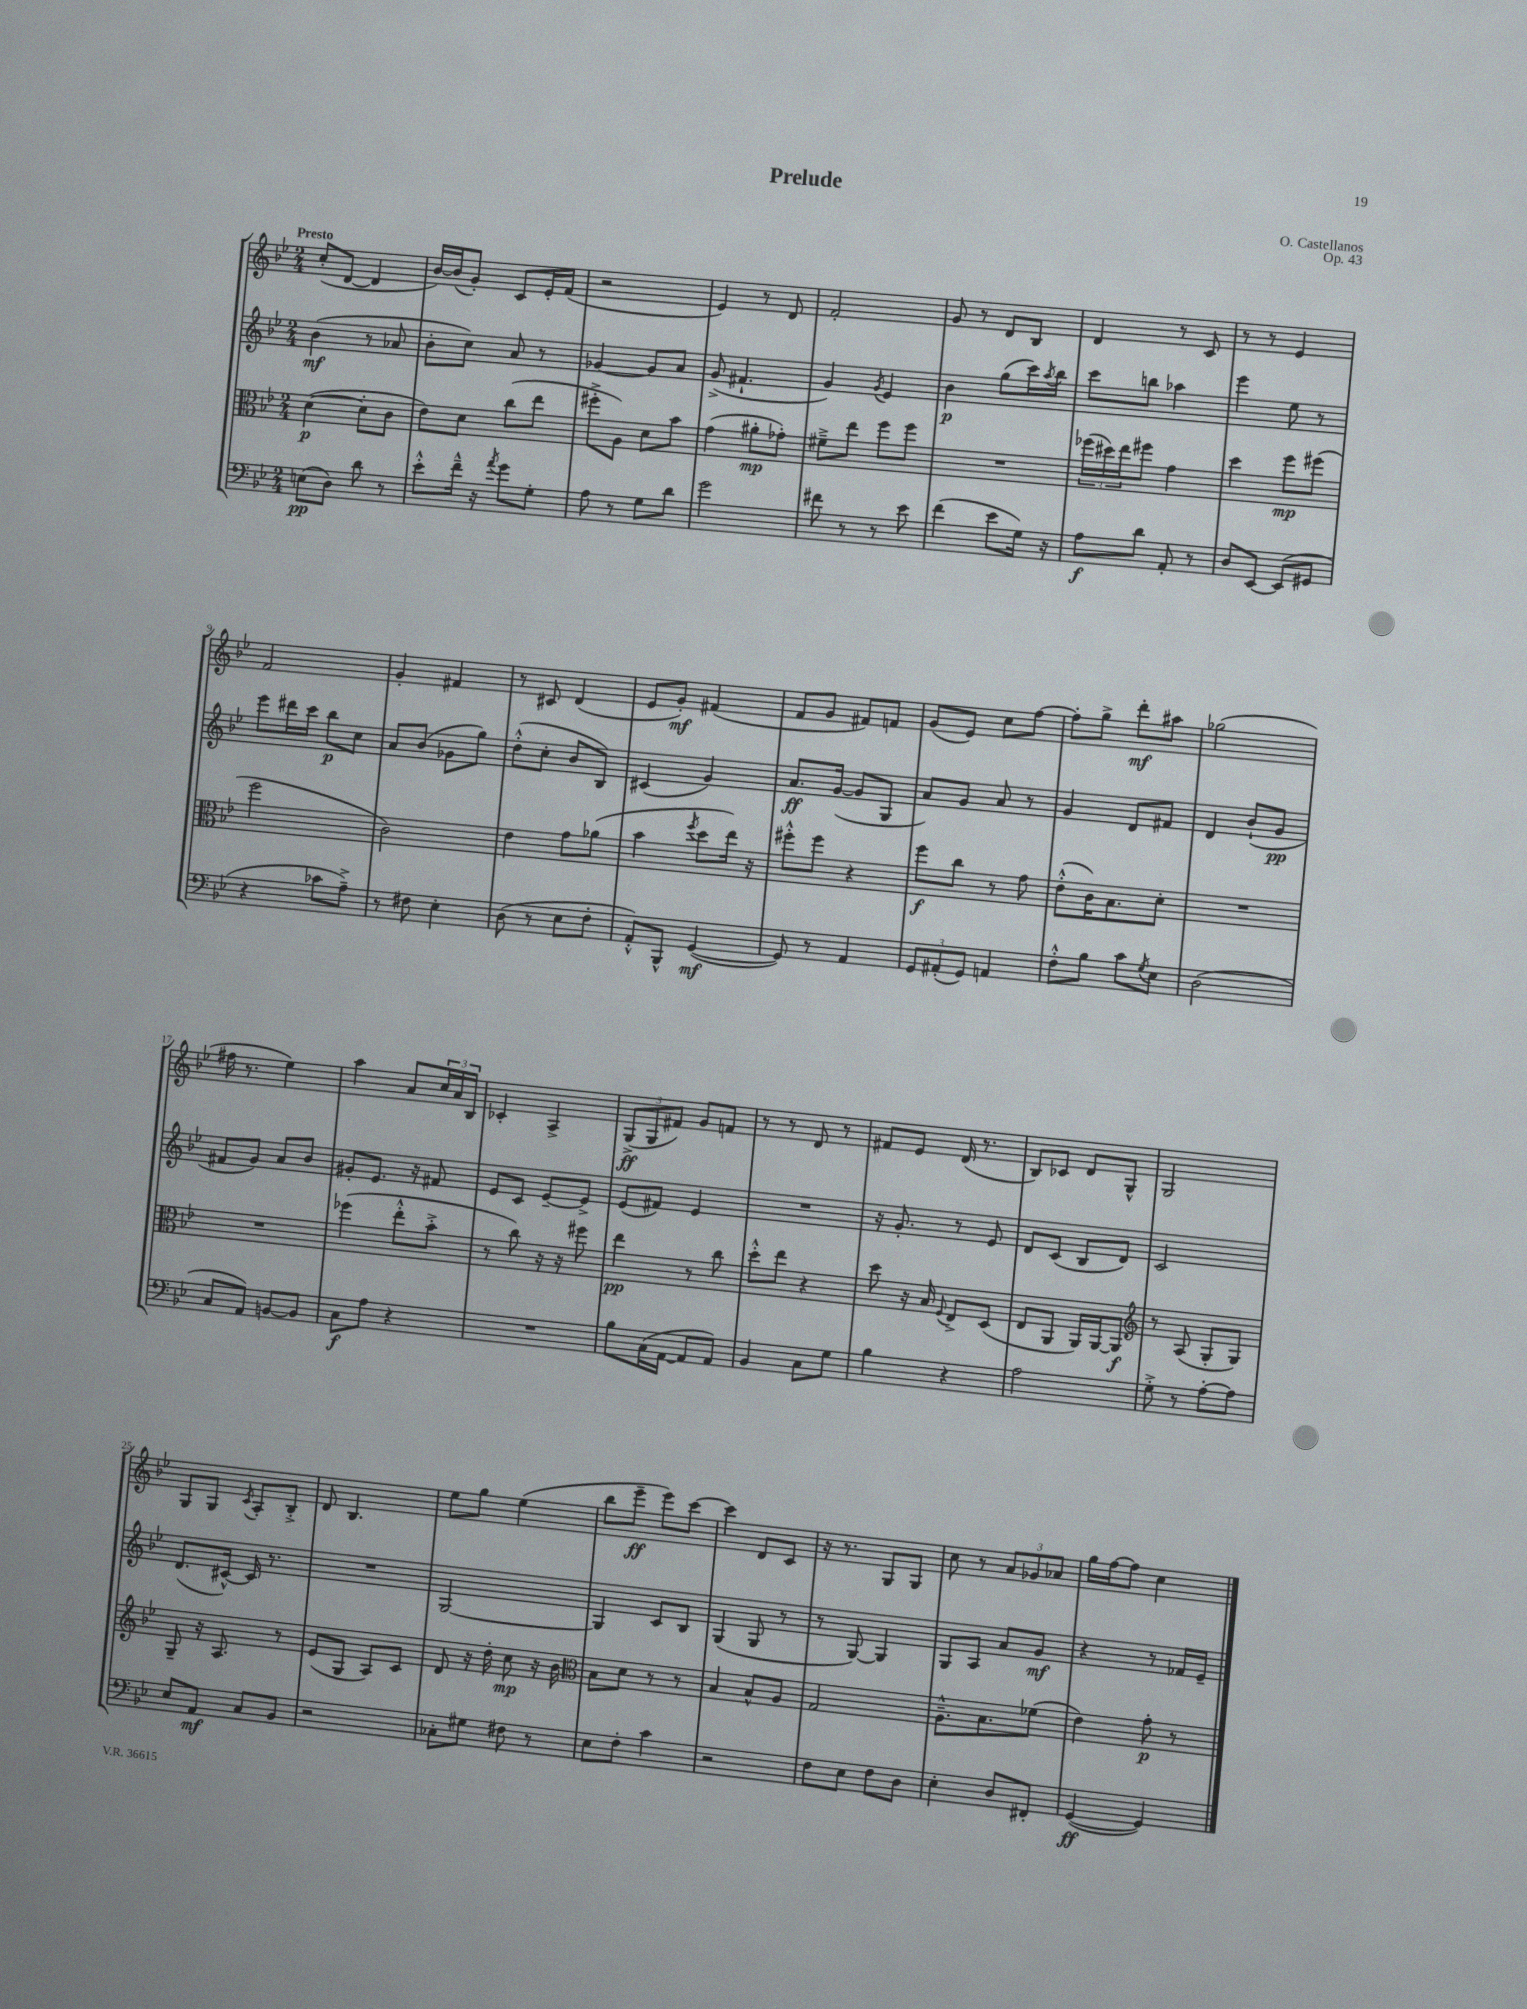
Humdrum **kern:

**kern	**dynam	**kern	**dynam	**kern	**dynam	**kern	**dynam
*part4	*part4	*part3	*part3	*part2	*part2	*part1	*part1
*staff4	*staff4	*staff3	*staff3	*staff2	*staff2	*staff1	*staff1
*clefF4	*	*clefC3	*	*clefG2	*	*clefG2	*
*k[b-e-]	*	*k[b-e-]	*	*k[b-e-]	*	*k[b-e-]	*
*M2/4	*	*M2/4	*	*M2/4	*	*M2/4	*
=1	=1	=1	=1	=1	=1	=1	=1
!	!	!	!	!	!	!LO:TX:a:B:t=Presto	!
(8En\L	pp	([4d\	p	(4b-\	mf	(8cc'/L	.
8D\J)	.	.	.	.	.	[8d/J	.
8d\	.	8d'\L]	.	8r	.	4d/]	.
8r	.	8c\J	.	8a-X/	.	.	.
=2	=2	=2	=2	=2	=2	=2	=2
8e-'^^\L	.	8e-\L)	.	8b-'\L	.	[16b-/LL)	.
.	.	.	.	.	.	(16b-/J]	.
16f~^^\Jk	.	8d\J	.	8cc\J)	.	8g'/J)	.
16r	.	.	.	.	.	.	.
8qa/	.	.	.	.	.	.	.
8g\L	.	(8cc\L	.	8a/	.	8c/L	.
8G'\J	.	8ee-\J	.	8r	.	16e-'/L	.
.	.	.	.	.	.	(16f/JJ	.
=3	=3	=3	=3	=3	=3	=3	=3
8A\	.	8ff#X'^\L	.	[4g-X/	.	2r	.
8r	.	8A\J)	.	.	.	.	.
8G\L	.	8d\L	.	8g-/L]	.	.	.
8d\J	.	8b-\J	.	8a/J	.	.	.
=4	=4	=4	=4	=4	=4	=4	=4
2g\	.	(4g\	.	(8g^/	.	4e-/)	.
.	.	.	.	4.f#X`/	.	.	.
.	.	8a#X'\L	mp	.	.	8r	.
.	.	8g-X'\J)	.	.	.	8d/	.
=5	=5	=5	=5	=5	=5	=5	=5
8f#X\	.	8f#X~^\L	.	4g/)	.	2f'/	.
8r	.	8ee-\J	.	.	.	.	.
.	.	.	.	8qg/	.	.	.
8r	.	8ff\L	.	4e-/	.	.	.
8e-\	.	8ff\J	.	.	.	.	.
=6	=6	=6	=6	=6	=6	=6	=6
(4f\	.	2r	.	4b-\	p	8g/	.
.	.	.	.	.	.	8r	.
8e-\L	.	.	.	(8gg\L	.	8d/L	.
16G\Jk)	.	.	.	16ccc\L)	.	8B-/J	.
.	.	.	.	8qaa/	.	.	.
16r	.	.	.	16bb-\JJ	.	.	.
=7	=7	=7	=7	=7	=7	=7	=7
8A\L	f	(24ff-X\LL	.	8ccc\L	.	4d/	.
.	.	24dd#X\)	.	.	.	.	.
.	.	24ee-\J	.	.	.	.	.
8d\J	.	8ff#X\J	.	8bbn\J	.	.	.
8AA'/	.	4g\	.	4aa-X\	.	8r	.
8r	.	.	.	.	.	8c/	.
=8	=8	=8	=8	=8	=8	=8	=8
8D/L	.	4dd\	.	4eee-\	.	8r	.
[8EE-/J	.	.	.	.	.	8r	.
(8EE-/L]	.	8ff\L	mp	8ee-\	.	4e-/	.
8GG#X/J	.	(8ff#X\J	.	8r	.	.	.
!!LO:LB:g=z
=9	=9	=9	=9	=9	=9	=9	=9
4r	.	2ff\	.	8eee-\L	.	2f/	.
.	.	.	.	16ddd#X\L	.	.	.
.	.	.	.	16ccc\JJ	.	.	.
8c-X\L	.	.	.	8bb-\L	p	.	.
8A~^\J)	.	.	.	8cc\J	.	.	.
=10	=10	=10	=10	=10	=10	=10	=10
8r	.	2c\)	.	8a/L	.	4g'/	.
8F#X\	.	.	.	(8b-/J	.	.	.
4E-'\	.	.	.	8g-X\L	.	4f#X/	.
.	.	.	.	8gg\J)	.	.	.
=11	=11	=11	=11	=11	=11	=11	=11
(8D\	.	4e-\	.	(8dd'^^\L	.	8r	.
8r	.	.	.	8cc'\J	.	8c#X/	.
8E-\L	.	8g\L	.	8b-/L	.	(4d/	.
8F'\J	.	(8a-X\J	.	8B-/J)	.	.	.
=12	=12	=12	=12	=12	=12	=12	=12
8AA'^^/L)	.	4b-\	.	(4c#X/	.	8e-/L	.
8BBB-^^/J	.	.	.	.	.	8g'/J)	mf
.	.	8qff/	.	.	.	.	.
([4GG/	mf	8dd\L	.	4g/)	.	(4f#X/	.
.	.	16ee-\Jk)	.	.	.	.	.
.	.	16r	.	.	.	.	.
=13	=13	=13	=13	=13	=13	=13	=13
8GG/])	.	8ff#X'^^\L	.	8.a/L	ff	8f/L	.
8r	.	8ff#\J	.	.	.	8g/J	.
.	.	.	.	([16g/Jk	.	.	.
4AA/	.	4r	.	8g/L]	.	8f#X/L)	.
.	.	.	.	8G/J	.	8fn/J	.
=14	=14	=14	=14	=14	=14	=14	=14
12GG/L	.	8ff\L	f	8a/L)	.	(8g/L	.
(12AA#X'/	.	.	.	.	.	.	.
.	.	8cc\J	.	8g/J	.	8e-/J)	.
12GG/J)	.	.	.	.	.	.	.
4AAn/	.	8r	.	8a/	.	8cc\L	.
.	.	8g\	.	8r	.	[8ff\J	.
=15	=15	=15	=15	=15	=15	=15	=15
8F'^^\L	.	(8e-'^^\L	.	4g/	.	8ff'\L]	.
8B-\J	.	16c\K)	.	.	.	8gg^\J	.
.	.	8.B-\	.	.	.	.	.
8c\L	.	.	.	8d/L	.	8ddd'\L	mf
8qG/	.	.	.	.	.	.	.
8E-\J	.	8d'\J	.	8f#X/J	.	8aa#X\J	.
=16	=16	=16	=16	=16	=16	=16	=16
(2D\	.	2r	.	4d/	.	(2gg-X\	.
.	.	.	.	(8b-`/L	.	.	.
.	.	.	.	8g/J	pp	.	.
!!LO:LB:g=z
=17	=17	=17	=17	=17	=17	=17	=17
8C/L	.	2r	.	8f#X/L	.	16ff#X\	.
.	.	.	.	.	.	8.r	.
8AA/J)	.	.	.	8g/J)	.	.	.
[8BBn/L	.	.	.	8a/L	.	4ee-\)	.
8BB/J]	.	.	.	8b-/J	.	.	.
=18	=18	=18	=18	=18	=18	=18	=18
8C\L	f	(4ff-X\	.	8g#X'/L	.	4aa\	.
8A\J	.	.	.	8.e-/J	.	.	.
4r	.	8ee-'^^\L	.	.	.	8a/L	.
.	.	.	.	16r	.	.	.
.	.	8b-'^\J	.	8f#X/	.	24cc/L	.
.	.	.	.	.	.	24a/	.
.	.	.	.	.	.	24B-/JJ	.
=19	=19	=19	=19	=19	=19	=19	=19
2r	.	8r	.	8e-/L	.	4c-X'/	.
.	.	8cc\)	.	8c/J	.	.	.
.	.	16r	.	[8e-~/L	.	4A^/	.
.	.	16r	.	.	.	.	.
.	.	8ff#X\	.	8e-^/J]	.	.	.
=20	=20	=20	=20	=20	=20	=20	=20
8B-\L	.	4ee-\	pp	(8e-/L	.	(12G^/L	ff
.	.	.	.	.	.	12G/	.
(16C\L	.	.	.	8f#X/J)	.	.	.
.	.	.	.	.	.	12f#X/J)	.
[16AA\JJ	.	.	.	.	.	.	.
8AA/L]	.	8r	.	4e-/	.	8g/L	.
8AA/J)	.	8cc\	.	.	.	8fn/J	.
=21	=21	=21	=21	=21	=21	=21	=21
4BB-/	.	8dd'^^\L	.	2r	.	8r	.
.	.	8ee-\J	.	.	.	8r	.
8C\L	.	4r	.	.	.	8d/	.
8G\J	.	.	.	.	.	8r	.
=22	=22	=22	=22	=22	=22	=22	=22
4B-\	.	8dd\	.	16r	.	8f#X/L	.
.	.	.	.	8.g'/	.	.	.
.	.	16r	.	.	.	8e-/J	.
.	.	16B-/	.	.	.	.	.
.	.	8qqF/	.	.	.	.	.
4r	.	8E-^/L	.	8r	.	(16d/	.
.	.	.	.	.	.	8.r	.
.	.	(8D/J	.	8e-/	.	.	.
=23	=23	=23	=23	=23	=23	=23	=23
2A\	.	8E-/L	.	8d/L	.	8B-/L)	.
.	.	8AA/J	.	(8c/J	.	8c-X/J	.
.	.	16AA/LL)	.	8B-/L	.	8d/L	.
.	.	[16AA/J	.	.	.	.	.
.	.	8AA/J]	f	8d/J)	.	8G^^/J	.
=24	=24	=24	=24	=24	=24	=24	=24
*	*	*clefG2	*	*	*	*	*
8G'^\	.	8r	.	2c/	.	2G/	.
8r	.	(8A/	.	.	.	.	.
[8A'\L	.	8G'/L	.	.	.	.	.
8A\J]	.	8G/J)	.	.	.	.	.
!!LO:LB:g=z
=25	=25	=25	=25	=25	=25	=25	=25
8E-/L	.	8G~/	.	(8.d/L	.	8G/L	.
8AA/J	mf	16r	.	.	.	8G/J	.
.	.	8.A/	.	[16c#X^^/Jk)	.	.	.
.	.	.	.	.	.	8qc/	.
8C/L	.	.	.	16c#/]	.	8A'/L	.
.	.	.	.	8.r	.	.	.
8BB-/J	.	8r	.	.	.	8B-'^/J	.
=26	=26	=26	=26	=26	=26	=26	=26
2r	.	(8e-/L	.	2r	.	8d/	.
.	.	8G/J	.	.	.	4.B-/	.
.	.	8A/L)	.	.	.	.	.
.	.	8c/J	.	.	.	.	.
=27	=27	=27	=27	=27	=27	=27	=27
8C-X'\L	.	8d/	.	[2G/	.	8ee-\L	.
8G#X\J	.	16r	.	.	.	8gg\J	.
.	.	16dd'\	.	.	.	.	.
8F#X\	.	8cc\	mp	.	.	(4ee-\	.
8r	.	16r	.	.	.	.	.
.	.	16b-\	.	.	.	.	.
=28	=28	=28	=28	=28	=28	=28	=28
*	*	*clefC3	*	*	*	*	*
8E-\L	.	8B-\L	.	4G/]	.	8bb-\L	.
8F'\J	.	8d\J	.	.	.	8eee-~\J	ff
4c\	.	8r	.	8c/L	.	8eee-\L)	.
.	.	8r	.	8B-/J	.	[8ccc\J	.
=29	=29	=29	=29	=29	=29	=29	=29
2r	.	4B-/	.	(4G/	.	4ccc\]	.
.	.	8B-^^/L	.	8G/	.	8d/L	.
.	.	8A/J	.	8r	.	8c/J	.
=30	=30	=30	=30	=30	=30	=30	=30
8F\L	.	2G/	.	8r	.	16r	.
.	.	.	.	.	.	8.r	.
8E-\J	.	.	.	[8G/)	.	.	.
8F\L	.	.	.	4G/]	.	8G/L	.
8D\J	.	.	.	.	.	8G/J	.
=31	=31	=31	=31	=31	=31	=31	=31
4E-'\	.	8.A~^^\L	.	8G/L	.	8cc\	.
.	.	.	.	8A/J	.	8r	.
.	.	8.B-\	.	.	.	.	.
8D/L	.	.	.	8a/L	.	12a/L	.
.	.	.	.	.	.	12g-X/	.
8FF#X'/J	.	(8f-X\J	.	8g/J	mf	.	.
.	.	.	.	.	.	12a-X/J	.
=32	=32	=32	=32	=32	=32	=32	=32
([4GG/	ff	4e-\)	.	4r	.	16gg\LL	.
.	.	.	.	.	.	[16ff\J	.
.	.	.	.	.	.	8ff\J]	.
4GG/])	.	8g'\	p	8r	.	4cc\	.
.	.	8r	.	16f-X/LL	.	.	.
.	.	.	.	16e-~/JJ	.	.	.
==	==	==	==	==	==	==	==
*-	*-	*-	*-	*-	*-	*-	*-
